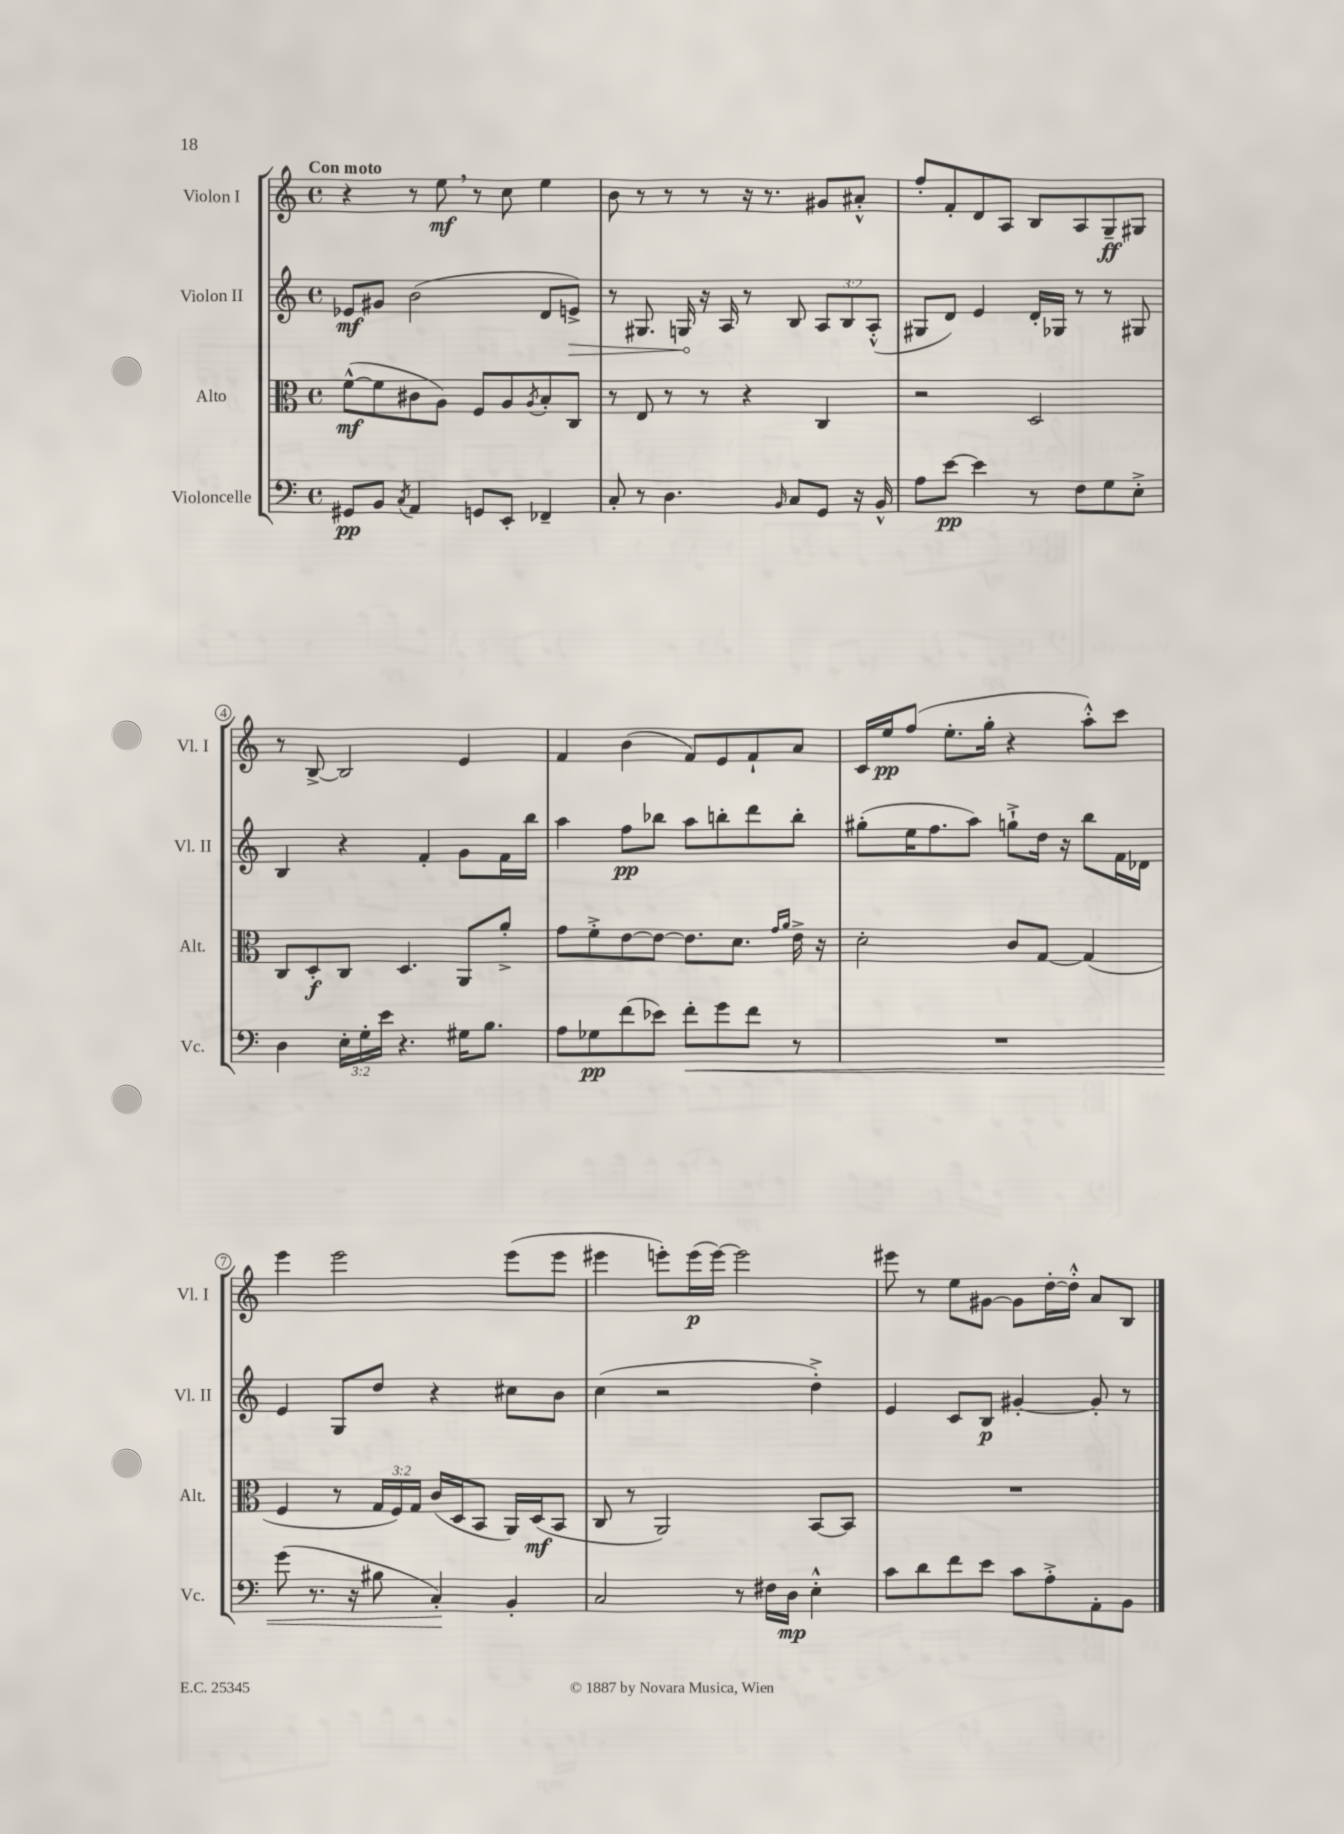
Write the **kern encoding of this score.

**kern	**dynam	**kern	**dynam	**kern	**dynam	**kern	**dynam
*part4	*part4	*part3	*part3	*part2	*part2	*part1	*part1
*staff4	*staff4	*staff3	*staff3	*staff2	*staff2	*staff1	*staff1
*I"Violoncelle	*	*I"Alto	*	*I"Violon II	*	*I"Violon I	*
*I'Vc.	*	*I'Alt.	*	*I'Vl. II	*	*I'Vl. I	*
*clefF4	*	*clefC3	*	*clefG2	*	*clefG2	*
*k[]	*	*k[]	*	*k[]	*	*k[]	*
*M4/4	*	*M4/4	*	*M4/4	*	*M4/4	*
*met(c)	*	*met(c)	*	*met(c)	*	*met(c)	*
=1	=1	=1	=1	=1	=1	=1	=1
!	!	!	!	!	!	!LO:TX:a:B:t=Con moto	!
8GG#X/L	pp	([8f^^\L	mf	8e-X/L	mf	4r	.
8BB/J	.	8f\]	.	8g#X/J	.	.	.
8qC/	.	.	.	.	.	.	.
4AA/	.	8c#X\	.	(2b\	.	8r	.
.	.	8A\J)	.	.	.	8ee,\	mf
8GGn/L	.	8F/L	.	.	.	8r	.
8EE'/J	.	8A/	.	.	.	8cc\	.
.	.	8qA/	.	.	.	.	.
4FF-X~/	.	8B'/	.	8d/L	.	4ee\	.
!	!	!	!	!	!LO:HP:b	!	!
.	.	8C/J	.	8en^/J)	>	.	.
=2	=2	=2	=2	=2	=2	=2	=2
8C'/	.	8r	.	8r	.	8b\	.
8r	.	8E/	.	8.G#X/	.	8r	.
4.D\	.	8r	.	.	.	8r	.
.	.	.	.	16Gn/	.	.	.
.	.	8r	.	16r	]	8r	.
.	.	.	.	16A/	.	.	.
.	.	4r	.	8r	.	16r	.
.	.	.	.	.	.	8.r	.
16qqBB/	.	.	.	.	.	.	.
8C/L	.	.	.	8B/	.	.	.
8GG/J	.	4C/	.	12A/L	.	8g#X/L	.
.	.	.	.	12B/	.	.	.
16r	.	.	.	.	.	8a#X'^^/J	.
.	.	.	.	(12A'^^/J	.	.	.
16BB^^/	.	.	.	.	.	.	.
=3	=3	=3	=3	=3	=3	=3	=3
8A\L	.	2r	.	8G#X/L	.	8ff'/L	.
[8e\J	pp	.	.	8d/J)	.	8f'/	.
4e\]	.	.	.	4e/	.	8d/	.
.	.	.	.	.	.	8A/J	.
8r	.	2D/	.	16d'/LL	.	8B/L	.
.	.	.	.	16G-X/JJ	.	.	.
8F\L	.	.	.	8r	.	8A/	.
8G\	.	.	.	8r	.	8G~/	ff
8E'^\J	.	.	.	8G#X/	.	8G#X/J	.
!!LO:LB:g=z
=4	=4	=4	=4	=4	=4	=4	=4
4D\	.	8C/L	.	4B/	.	8r	.
.	.	8D'/	f	.	.	[8B^/	.
24E'\LL	.	8C/J	.	4r	.	2B/]	.
24G'\	.	.	.	.	.	.	.
24e\JJ	.	.	.	.	.	.	.
4.r	.	4.D/	.	.	.	.	.
.	.	.	.	4f'/	.	.	.
16G#X\KL	.	8AA/L	.	8g\L	.	4e/	.
8.B\J	.	.	.	.	.	.	.
.	.	8a'^/J	.	16f\L	.	.	.
.	.	.	.	16bb\JJ	.	.	.
=5	=5	=5	=5	=5	=5	=5	=5
8A\L	.	8g\L	.	4aa\	.	4f/	.
8G-X\	pp	8f'^\	.	.	.	.	.
(8f\	.	[8e\	.	8ff\L	pp	(4b\	.
8e-X\J)	.	8e\J_	.	8bb-X\J	.	.	.
!	!LO:HP:b	!	!	!	!	!	!
8f'\L	<	8.e\L]	.	8aa\L	.	8f/L)	.
8g\	.	.	.	8bbn'\	.	8e/	.
.	.	8.d\J	.	.	.	.	.
8f\J	.	.	.	8ddd\	.	8f`/	.
.	.	16qqg/LL	.	.	.	.	.
.	.	16qqa/JJ	.	.	.	.	.
8r	.	16e^\	.	8bb'\J	.	8a/J	.
.	.	16r	.	.	.	.	.
=6	=6	=6	=6	=6	=6	=6	=6
1r	.	2d'\	.	(8gg#X'\L	.	16c/LL	.
.	.	.	.	.	.	16ee/J	pp
.	.	.	.	16ee\K	.	(8ff/J	.
.	.	.	.	8.ff\	.	.	.
.	.	.	.	.	.	8.ee'\L	.
.	.	.	.	8aa\J)	.	.	.
.	.	.	.	.	.	16gg'\Jk	.
.	.	8c/L	.	8ggn`^\L	.	4r	.
.	.	[8G/J	.	16dd\Jk	.	.	.
.	.	.	.	16r	.	.	.
.	.	(4G/]	.	8bb\L	.	8aa'^^\L)	.
.	.	.	.	16f\L	.	8ccc\J	.
.	.	.	.	16d-X\JJ	.	.	.
!!LO:LB:g=z
=7	=7	=7	=7	=7	=7	=7	=7
(8g\	.	4F/	.	4e/	.	4eee\	.
8.r	.	.	.	.	.	.	.
.	.	8r	.	8G/L	.	2eee\	.
16r	.	.	.	.	.	.	.
8B#X\	.	24G/LL	.	8dd/J	.	.	.
.	.	24F/)	.	.	.	.	.
.	.	24G/JJ	.	.	.	.	.
4C'/)	.	(16c/LL	.	4r	.	.	.
.	.	16D/J	.	.	.	.	.
.	.	8BB/J	.	.	.	.	.
4BB'/	[	16AA/LL)	.	8cc#X\L	.	(8eee\L	.
.	.	(16D/J	mf	.	.	.	.
.	.	8BB/J	.	8b\J	.	8eee\J	.
=8	=8	=8	=8	=8	=8	=8	=8
2C/	.	8C/	.	(4cc\	.	4eee#X\	.
.	.	8r	.	.	.	.	.
.	.	2AA/)	.	2r	.	8eeen'\L)	.
.	.	.	.	.	.	(16eee\L	p
.	.	.	.	.	.	[16eee\JJ)	.
8r	.	.	.	.	.	2eee\]	.
16F#X\LL	.	.	.	.	.	.	.
16D\JJ	mp	.	.	.	.	.	.
4E'^^\	.	[8BB/L	.	4dd'^\)	.	.	.
.	.	8BB/J]	.	.	.	.	.
=9	=9	=9	=9	=9	=9	=9	=9
8c\L	.	1r	.	4e/	.	8eee#X\	.
8d\	.	.	.	.	.	8r	.
8f\	.	.	.	8c/L	.	8ee\L	.
8e\J	.	.	.	8B/J	p	[8g#X\J	.
8c\L	.	.	.	[4g#X'/	.	8g#\L]	.
8A'^\	.	.	.	.	.	[16dd'\L	.
.	.	.	.	.	.	16dd'^^\JJ]	.
8AA'\	.	.	.	8g#'/]	.	8a/L	.
8BB\J	.	.	.	8r	.	8B/J	.
==	==	==	==	==	==	==	==
*-	*-	*-	*-	*-	*-	*-	*-
